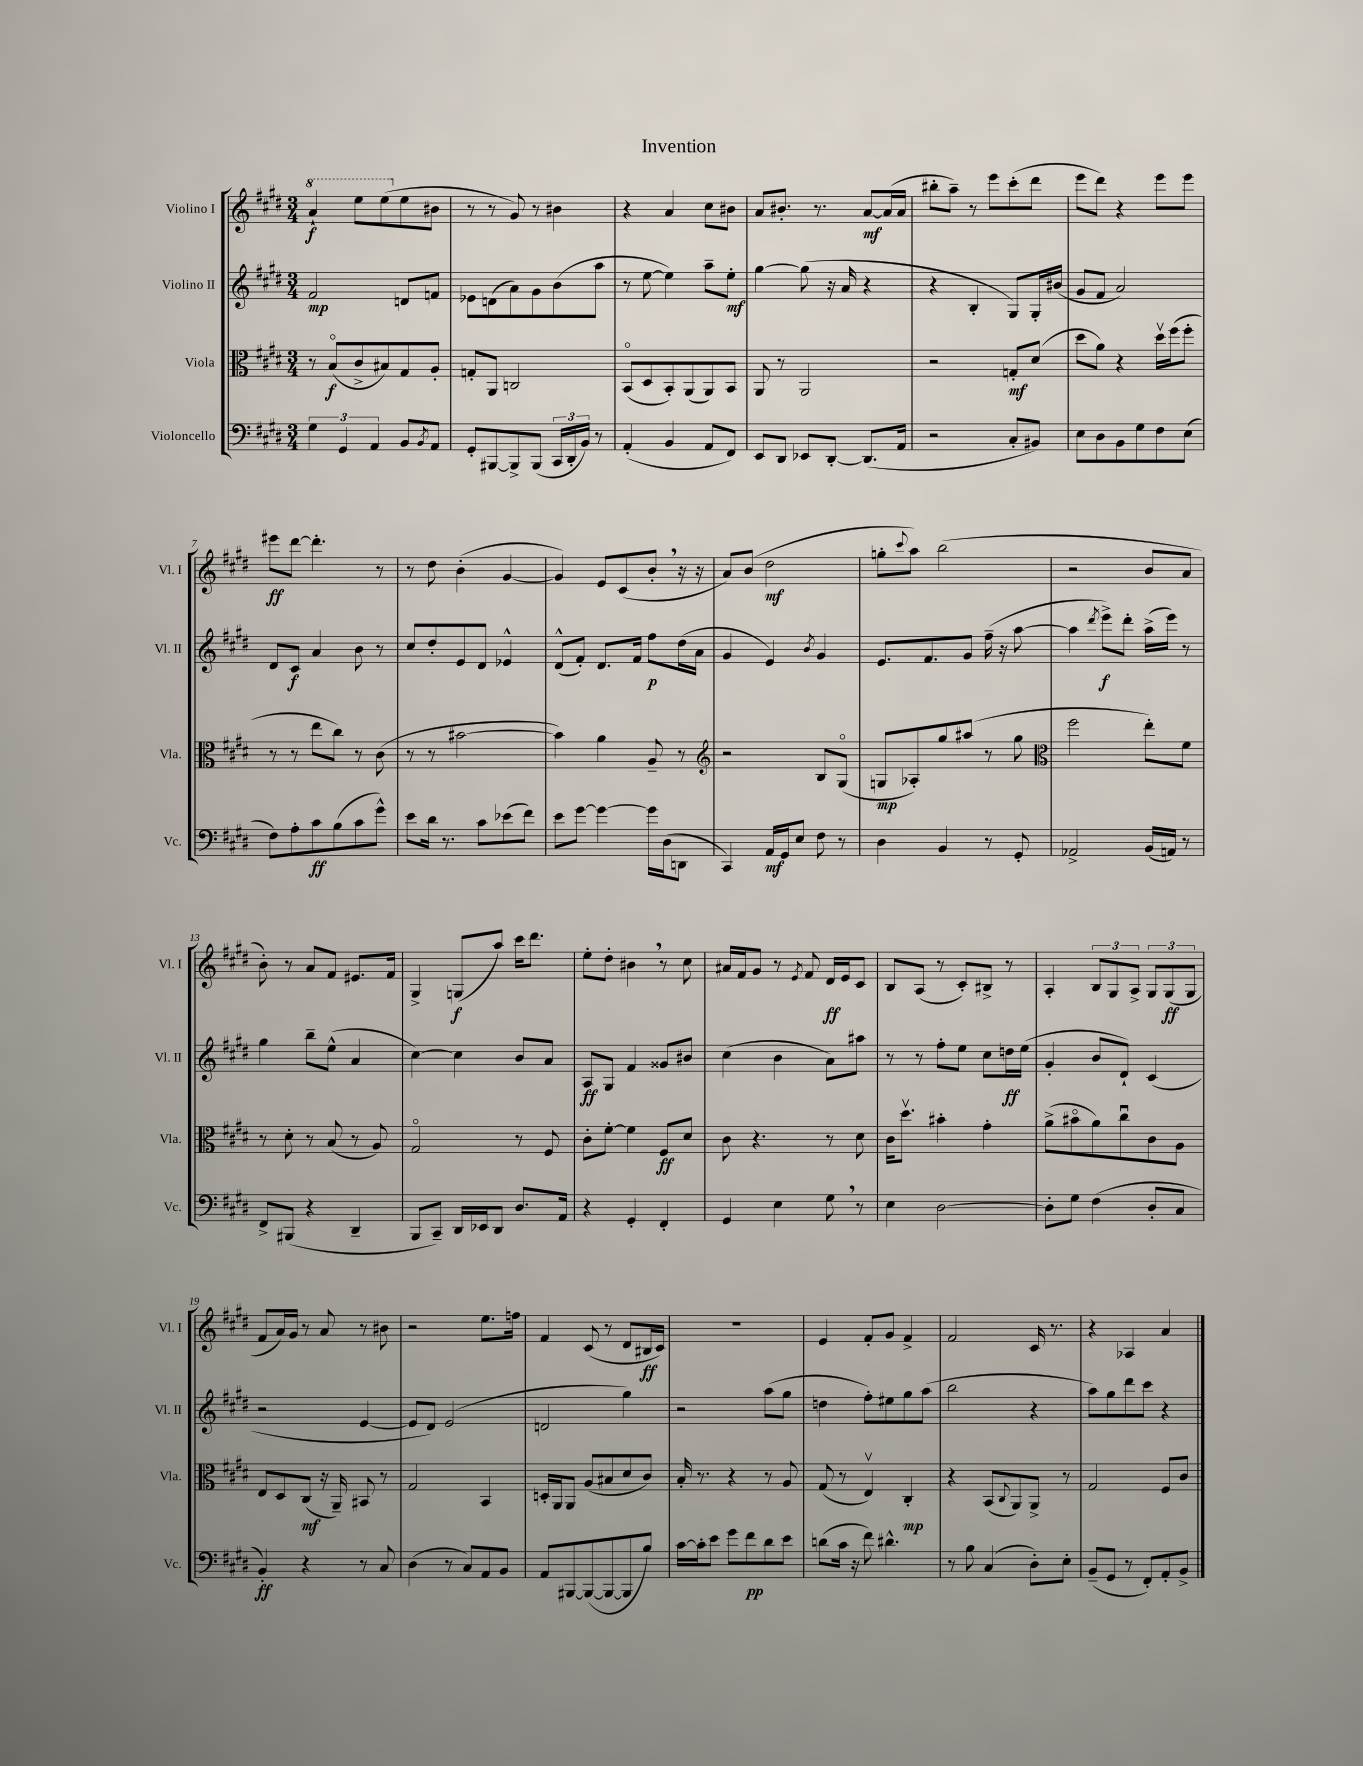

**kern	**dynam	**kern	**dynam	**kern	**dynam	**kern	**dynam
*part4	*part4	*part3	*part3	*part2	*part2	*part1	*part1
*staff4	*staff4	*staff3	*staff3	*staff2	*staff2	*staff1	*staff1
*I"Violoncello	*	*I"Viola	*	*I"Violino II	*	*I"Violino I	*
*I'Vc.	*	*I'Vla.	*	*I'Vl. II	*	*I'Vl. I	*
*clefF4	*	*clefC3	*	*clefG2	*	*clefG2	*
*k[f#c#g#d#]	*	*k[f#c#g#d#]	*	*k[f#c#g#d#]	*	*k[f#c#g#d#]	*
*M3/4	*	*M3/4	*	*M3/4	*	*M3/4	*
*	*	*	*	*	*	*8va	*
=1	=1	=1	=1	=1	=1	=1	=1
6G#\	.	8r	.	2f#/	mp	4aa`/	f
.	.	(8B/L	f	.	.	.	.
6GG#/	.	.	.	.	.	.	.
.	.	8c#^/	.	.	.	8eee\L	.
6AA/	.	.	.	.	.	.	.
.	.	8B#X/)	.	.	.	(8eee\	.
*	*	*	*	*	*	*X8va	*
8BB/L	.	8G#/	.	8dn/L	.	8ee\	.
8qBB/	.	.	.	.	.	.	.
8AA/J	.	8A'/J	.	8fn/J	.	8b#X\J	.
=2	=2	=2	=2	=2	=2	=2	=2
8GG#'/L	.	8Gn'/L	.	8e-X\L	.	8r	.
[8BBB#X/	.	8AA/J	.	(8dn\	.	8r	.
8BBB#^/]	.	2Cn/	.	8a\)	.	8g#/)	.
(8BBB#/J	.	.	.	8g#\	.	8r	.
24CC#/LL	.	.	.	(8b\	.	4b#X\	.
24DD#'/	.	.	.	.	.	.	.
24BB/JJ)	.	.	.	.	.	.	.
8r	.	.	.	8aa\J	.	.	.
=3	=3	=3	=3	=3	=3	=3	=3
(4AA'/	.	(8BB/L	.	8r	.	4r	.
.	.	8D#/	.	[8ee\	.	.	.
4BB/	.	8BB'/)	.	4ee\])	.	4a/	.
.	.	(8AA/	.	.	.	.	.
8AA/L	.	8AA/)	.	8aa~\L	.	8cc#\L	.
8FF#/J)	.	8BB/J	.	8ee'\J	mf	8b#X\J	.
=4	=4	=4	=4	=4	=4	=4	=4
8EE/L	.	8AA/	.	[4gg#\	.	8a/L	.
8DD#/J	.	8r	.	.	.	8.b#X'/J	.
8EE-X/L	.	2AA/	.	(8gg#\]	.	.	.
.	.	.	.	.	.	8.r	.
[8DD#'/J	.	.	.	16r	.	.	.
.	.	.	.	16a/	.	.	.
(8.DD#/L]	.	.	.	4r	.	[8a/L	mf
.	.	.	.	.	.	(16a/L]	.
16AA/Jk	.	.	.	.	.	16a/JJ	.
=5	=5	=5	=5	=5	=5	=5	=5
2r	.	2r	.	4r	.	8bb#X'\L	.
.	.	.	.	.	.	8aa~\J)	.
.	.	.	.	4B'/	.	8r	.
.	.	.	.	.	.	8eee\L	.
8C#'/L	.	8Gn'/L	mf	8G#/L)	.	(8ccc#'\	.
8BB#X/J)	.	(8d#/J	.	16G#'/L	.	8ddd#\J	.
.	.	.	.	(16b#X/JJ	.	.	.
=6	=6	=6	=6	=6	=6	=6	=6
8E\L	.	8dd#\L	.	8g#/L	.	8eee\L	.
8D#\	.	8a\J)	.	8f#/J	.	8ddd#\J)	.
8BB\	.	4r	.	2a/)	.	4r	.
8G#\	.	.	.	.	.	.	.
8F#\	.	16dd#v\LL	.	.	.	8eee\L	.
.	.	(16ff#\J	.	.	.	.	.
(8E\J	.	8ff#'\J	.	.	.	8eee\J	.
!!LO:LB:g=z
=7	=7	=7	=7	=7	=7	=7	=7
8F#\L)	.	8r	.	8d#/L	.	8eee#X\L	ff
8A'\	.	8r	.	8c#/J	f	[8ddd#\J	.
8c#\	ff	8ee\L	.	4a/	.	4.ddd#'\]	.
(8B\	.	8cc#\J)	.	.	.	.	.
8c#\	.	8r	.	8b\	.	.	.
8g#^^\J)	.	(8c#\	.	8r	.	8r	.
=8	=8	=8	=8	=8	=8	=8	=8
8e\L	.	8r	.	8cc#/L	.	8r	.
16d#\Jk	.	8r	.	8dd#'/	.	8dd#\	.
8.r	.	.	.	.	.	.	.
.	.	[2b#X\	.	8e/	.	(4b'\	.
8c#\L	.	.	.	8d#/J	.	.	.
(8e-X\	.	.	.	4e-X^^/	.	[4g#/	.
8f#\J)	.	.	.	.	.	.	.
=9	=9	=9	=9	=9	=9	=9	=9
8e\L	.	4b#\])	.	(8d#^^/L	.	4g#/])	.
[8g#\J	.	.	.	8f#'/J)	.	.	.
4g#\_	.	4a\	.	8.d#/L	.	8e/L	.
.	.	.	.	.	.	(8c#/	.
.	.	.	.	16f#/Jk	.	.	.
16g#\LL]	.	8A~/	.	8ff#\L	p	8b',/J	.
(16D#\J	.	.	.	.	.	.	.
8DDn\J	.	8r	.	(16dd#\L	.	16r	.
.	.	.	.	16a\JJ	.	16r	.
=10	=10	=10	=10	=10	=10	=10	=10
*	*	*clefG2	*	*	*	*	*
4CC#/)	.	2r	.	4g#/	.	8a/L)	.
.	.	.	.	.	.	(8b/J	.
16AA/LL	mf	.	.	4e/)	.	2dd#\	mf
16GG#/J	.	.	.	.	.	.	.
8E/J	.	.	.	.	.	.	.
.	.	.	.	8qb/	.	.	.
8F#\	.	8B/L	.	4g#/	.	.	.
8r	.	(8G#/J	.	.	.	.	.
=11	=11	=11	=11	=11	=11	=11	=11
4D#\	.	8Gn/L	mp	8.e/L	.	8ggn'\L	.
.	.	.	.	.	.	8qqccc#/	.
.	.	8A-X'/)	.	.	.	8aa\J)	.
.	.	.	.	8.f#/	.	.	.
4BB/	.	8gg#/	.	.	.	(2bb\	.
.	.	(8aa#X/J	.	8g#/J	.	.	.
8r	.	8r	.	(16ff#~\	.	.	.
.	.	.	.	16r	.	.	.
8GG#'/	.	8gg#\	.	[8aa\	.	.	.
=12	=12	=12	=12	=12	=12	=12	=12
*	*	*clefC3	*	*	*	*	*
2AA-X^/	.	2ff#\	.	4aa\]	.	2r	.
.	.	.	.	8qddd#/	.	.	.
.	.	.	.	8eee^\L)	f	.	.
.	.	.	.	8ddd#'\J	.	.	.
(16BB/LL	.	8ee'\L)	.	(16aa^\LL	.	8b/L	.
16AAn/JJ)	.	.	.	16eee\JJ)	.	.	.
8r	.	8f#\J	.	8r	.	8a/J	.
!!LO:LB:g=z
=13	=13	=13	=13	=13	=13	=13	=13
8FF#^/L	.	8r	.	4gg#\	.	8b'\)	.
(8BBB#X/J	.	8d#'\	.	.	.	8r	.
4r	.	8r	.	8bb~\L	.	8a/L	.
.	.	(8B/	.	(8ee^^\J	.	8f#/J	.
4DD#~/	.	8r	.	4a/	.	8.e#X/L	.
.	.	8A/)	.	.	.	.	.
.	.	.	.	.	.	16f#/Jk	.
=14	=14	=14	=14	=14	=14	=14	=14
8BBB/L	.	2G#/	.	[4cc#\)	.	4G#^/	.
8CC#~/J)	.	.	.	.	.	.	.
16DD#/LL	.	.	.	4cc#\]	.	(8Gn/L	f
16EE-X/J	.	.	.	.	.	.	.
8DD#/J	.	.	.	.	.	8aa/J)	.
8.D#/L	.	8r	.	8b/L	.	16ccc#\KL	.
.	.	.	.	.	.	8.ddd#\J	.
.	.	8F#/	.	8a/J	.	.	.
16AA/Jk	.	.	.	.	.	.	.
=15	=15	=15	=15	=15	=15	=15	=15
4r	.	8c#'\L	.	8A/L	ff	8ee'\L	.
.	.	[8f#'\J	.	8G#/J	.	8dd#'\J	.
4GG#'/	.	4f#\]	.	4f#/	.	4b#X,\	.
4FF#'/	.	8F#/L	ff	8g##X/L	.	8r	.
.	.	8d#/J	.	8b#X/J	.	8cc#\	.
=16	=16	=16	=16	=16	=16	=16	=16
4GG#/	.	8c#\	.	(4cc#\	.	16a#X/LL	.
.	.	.	.	.	.	16f#/J	.
.	.	4.r	.	.	.	8g#/J	.
4E\	.	.	.	4b\	.	8r	.
.	.	.	.	.	.	8qe/	.
.	.	.	.	.	.	8f#/	.
8G#,\	.	8r	.	8a\L)	.	16d#/LL	ff
.	.	.	.	.	.	16e/J	.
8r	.	8d#\	.	8aa#X\J	.	8c#/J	.
=17	=17	=17	=17	=17	=17	=17	=17
4E\	.	16c#\KL	.	8r	.	8B/L	.
.	.	8.dd#v\J	.	.	.	.	.
.	.	.	.	8r	.	(8A/J	.
[2D#\	.	4b#X'\	.	8ff#'\L	.	8r	.
.	.	.	.	8ee\J	.	8c#'/L)	.
.	.	4g#'\	.	8cc#\L	.	8B#X^/J	.
.	.	.	.	16ddn\L	ff	8r	.
.	.	.	.	(16ee\JJ	.	.	.
=18	=18	=18	=18	=18	=18	=18	=18
8D#'\L]	.	(8a^\L	.	4g#'/	.	4A'/	.
8G#\J	.	8b#X\	.	.	.	.	.
(4F#\	.	8a\)	.	8b/L	.	12B/L	.
.	.	.	.	.	.	12G#/	.
.	.	8cc#u\	.	8d#`/J)	.	.	.
.	.	.	.	.	.	12A^/J	.
8D#'/L	.	8c#\	.	(4c#/	.	12G#/L	.
.	.	.	.	.	.	(12G#/	ff
8C#/J	.	8A\J	.	.	.	.	.
.	.	.	.	.	.	12G#/J	.
!!LO:LB:g=z
=19	=19	=19	=19	=19	=19	=19	=19
4BB'/)	ff	8E/L	.	2r	.	8f#/L	.
.	.	8D#/	.	.	.	16a/L)	.
.	.	.	.	.	.	16g#/JJ	.
4r	.	(8C#/J	mf	.	.	8r	.
.	.	16r	.	.	.	8a/	.
.	.	16AA~/)	.	.	.	.	.
8r	.	8BB#X/	.	[4e/	.	8r	.
8C#/	.	8r	.	.	.	8b#X\	.
=20	=20	=20	=20	=20	=20	=20	=20
(4D#\	.	2G#/	.	8e/L]	.	2r	.
.	.	.	.	8d#/J)	.	.	.
8r	.	.	.	(2e/	.	.	.
8C#/L)	.	.	.	.	.	.	.
8AA/	.	4BB/	.	.	.	8.ee\L	.
8BB/J	.	.	.	.	.	.	.
.	.	.	.	.	.	16ffn\Jk	.
=21	=21	=21	=21	=21	=21	=21	=21
8AA/L	.	16Dn'/LL	.	2dn/	.	4f#/	.
.	.	16AA/J	.	.	.	.	.
[8BBB#X/	.	8AA/J	.	.	.	.	.
(8BBB#/_	.	(8A/L	.	.	.	(8c#/	.
8BBB#/_	.	8B#X/	.	.	.	8r	.
8BBB#/]	.	8d#/	.	4gg#\)	.	8d#/L	.
8B/J)	.	8c#/J)	.	.	.	16B#X/L	ff
.	.	.	.	.	.	16c#/JJ)	.
=22	=22	=22	=22	=22	=22	=22	=22
[16c#\LL	.	16B'/	.	2r	.	2.r	.
16c#'\J]	.	8.r	.	.	.	.	.
8e\J	.	.	.	.	.	.	.
8g#\L	.	4r	.	.	.	.	.
8f#\	pp	.	.	.	.	.	.
8d#\	.	8r	.	(8aa\L	.	.	.
8e\J	.	8A/	.	8gg#\J	.	.	.
=23	=23	=23	=23	=23	=23	=23	=23
(8dn\L	.	(8G#/	.	4ddn\	.	4e/	.
16c#\Jk	.	8r	.	.	.	.	.
16r	.	.	.	.	.	.	.
8f#\)	.	4Ev/)	.	8ff#'\L)	.	8f#'/L	.
4.d#X^^\	.	.	.	8ee#X\	.	8g#/J	.
.	.	4C#'/	mp	8gg#\	.	4f#^/	.
.	.	.	.	(8aa\J	.	.	.
=24	=24	=24	=24	=24	=24	=24	=24
8r	.	4r	.	2bb\	.	2f#/	.
8B\	.	.	.	.	.	.	.
(4C#/	.	(8BB/L	.	.	.	.	.
.	.	8qqC#/	.	.	.	.	.
.	.	8AA/)	.	.	.	.	.
8D#'\L)	.	8AA^/J	.	4r	.	16c#/	.
.	.	.	.	.	.	8.r	.
8E'\J	.	8r	.	.	.	.	.
=25	=25	=25	=25	=25	=25	=25	=25
(8BB~/L	.	2G#/	.	8aa\L)	.	4r	.
8GG#/J	.	.	.	8gg#\	.	.	.
8r	.	.	.	8ddd#\	.	4A-X/	.
8FF#'/L)	.	.	.	8ccc#\J	.	.	.
8AA'/	.	8F#/L	.	4r	.	4a/	.
8BB^/J	.	8c#/J	.	.	.	.	.
==	==	==	==	==	==	==	==
*-	*-	*-	*-	*-	*-	*-	*-
